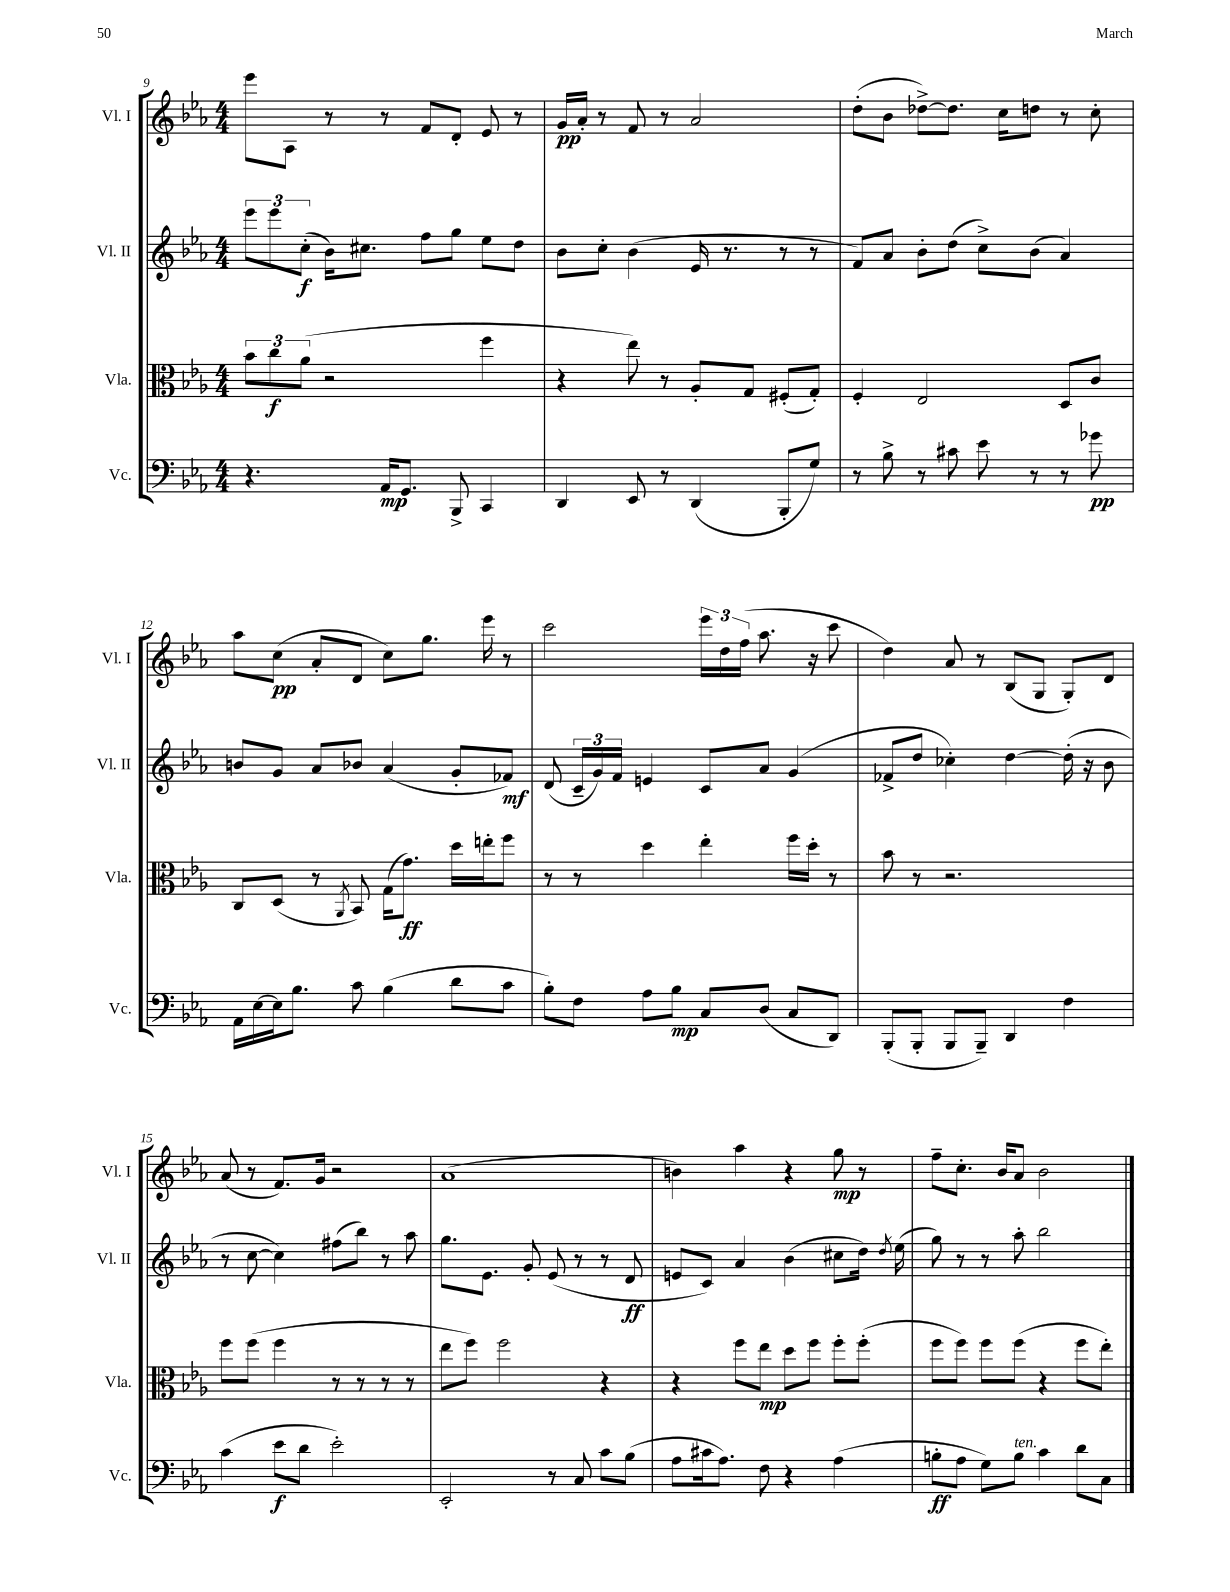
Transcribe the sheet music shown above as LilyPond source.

<<
\new StaffGroup <<
\new Staff = "s0" \with { instrumentName = "Vl. I" shortInstrumentName = "Vl. I" } {
    \clef treble \key ees \major \numericTimeSignature \time 4/4
    \autoBeamOff ees'''8[ aes8] r8 r8 f'8[ d'8]-. ees'8 r8 |
    g'16[\pp aes'16]-. r8 f'8 r8 aes'2 |
    d''8[-.( bes'8] des''8[~->) des''8.] c''16[ d''8] r8 c''8-. |
    aes''8[ c''8]\pp( aes'8[-. d'8] c''8[) g''8.] ees'''16 r8 |
    c'''2 \tuplet 3/2 { ees'''16[ d''16 f''16]( } aes''8. r16 c'''8 |
    d''4) aes'8 r8 bes8[( g8] g8[-.) d'8] |
    aes'8( r8 f'8.[) g'16] r2 |
    aes'1( |
    b'4) aes''4 r4 g''8\mp r8 |
    f''8[-- c''8.]-. bes'16[ aes'8] bes'2 \bar "|." |
}
\new Staff = "s1" \with { instrumentName = "Vl. II" shortInstrumentName = "Vl. II" } {
    \clef treble \key ees \major \numericTimeSignature \time 4/4
    \autoBeamOff \tuplet 3/2 { ees'''8[ ees'''8 c''8]-.\f( } bes'16[) cis''8.] f''8[ g''8] ees''8[ d''8] |
    bes'8[ c''8]-. bes'4( ees'16 r8. r8 r8 |
    f'8[) aes'8] bes'8[-. d''8]( c''8[->) bes'8]( aes'4) |
    b'8[ g'8] aes'8[ bes'8] aes'4( g'8[-. fes'8]\mf) |
    d'8( \tuplet 3/2 { c'16[-- g'16) f'16] } e'4 c'8[ aes'8] g'4( |
    fes'8[-> d''8] ces''4-.) d''4~ d''16-.( r16 bes'8 |
    r8 c''8~ c''4) fis''8[( bes''8]) r8 aes''8 |
    g''8.[ ees'8.] g'8-. ees'8( r8 r8 d'8\ff |
    e'8[ c'8]) aes'4 bes'4( cis''8[ d''16]) \acciaccatura { d''8 } ees''16( |
    g''8) r8 r8 aes''8-. bes''2 \bar "|." |
}
\new Staff = "s2" \with { instrumentName = "Vla." shortInstrumentName = "Vla." } {
    \clef alto \key ees \major \numericTimeSignature \time 4/4
    \autoBeamOff \tuplet 3/2 { bes'8[ c''8\f aes'8]( } r2 f''4 |
    r4 ees''8) r8 aes8[-. g8] fis8[-.( g8]-.) |
    f4-. ees2 d8[ c'8] |
    c8[ d8]( r8 \acciaccatura { aes,8 } bes,8) g16[( g'8.]\ff) d''16[ e''16-. f''8] |
    r8 r8 d''4 ees''4-. f''16[ d''16]-. r8 |
    bes'8 r8 r2. |
    f''8[ f''8]( f''4 r8 r8 r8 r8 |
    ees''8[ f''8]) f''2 r4 |
    r4 f''8[ ees''8]\mp d''8[ f''8] f''8[-. f''8]-.( |
    f''8[ f''8]) f''8[ f''8]( r4 f''8[ ees''8]-.) \bar "|." |
}
\new Staff = "s3" \with { instrumentName = "Vc." shortInstrumentName = "Vc." } {
    \clef bass \key ees \major \numericTimeSignature \time 4/4
    \autoBeamOff r4. aes,16[\mp g,8.] bes,,8-> c,4 |
    d,4 ees,8 r8 d,4( bes,,8[-. g8]) |
    r8 bes8-> r8 cis'8 ees'8 r8 r8 ges'8\pp |
    aes,16[ ees16~ ees16 bes8.] c'8 bes4( d'8[ c'8] |
    bes8[-.) f8] aes8[ bes8]\mp c8[ d8]( c8[ d,8]) |
    bes,,8[-.( bes,,8]-. bes,,8[ bes,,8]--) d,4 f4 |
    c'4( ees'8[\f d'8] ees'2-.) |
    ees,2-. r8 c8 c'8[ bes8]( |
    aes8[ cis'16 aes8.]) f8 r4 aes4( |
    b8[-.\ff aes8] g8[) b8]^\markup { \italic "ten." } c'4 d'8[ c8] \bar "|." |
}
>>
>>
\layout { \context { \Score currentBarNumber = #9 } }
